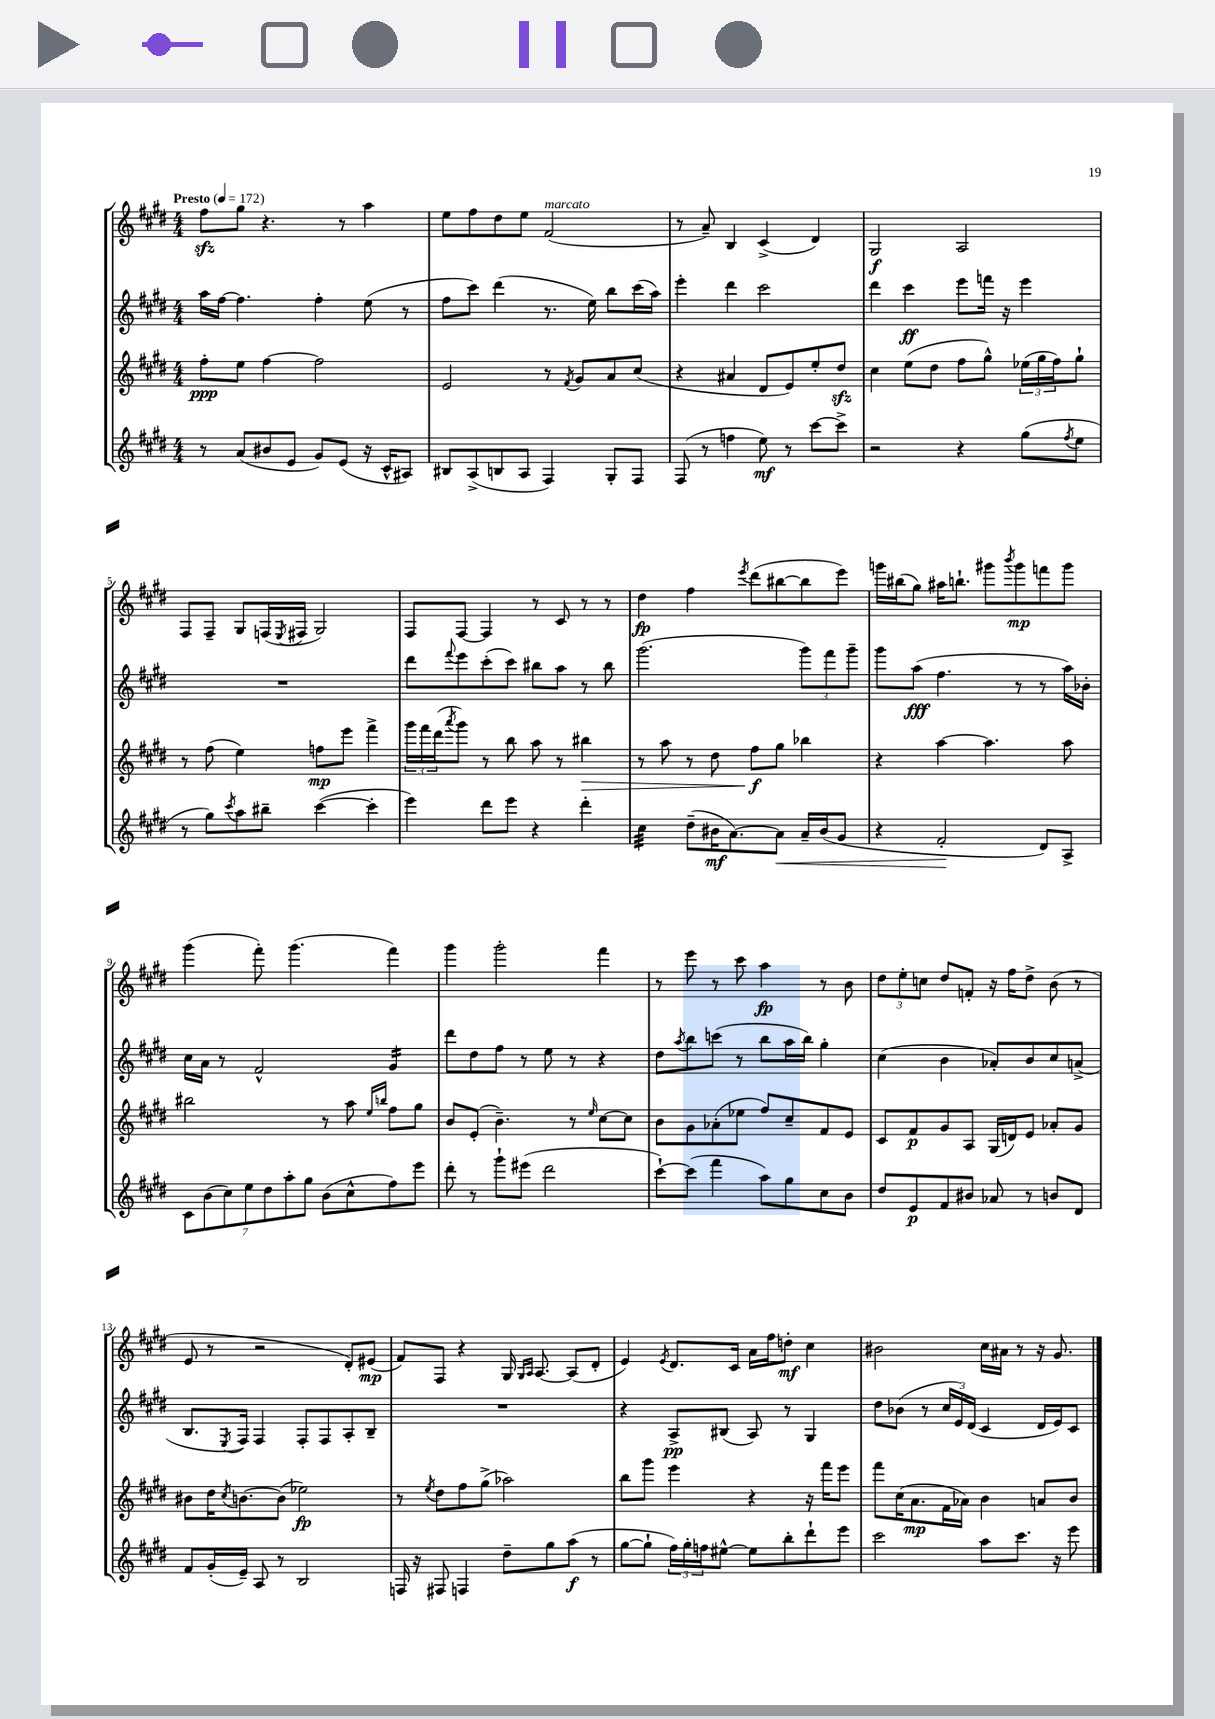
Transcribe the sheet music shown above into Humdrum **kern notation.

**kern	**dynam	**kern	**dynam	**kern	**dynam	**kern	**dynam
*part4	*part4	*part3	*part3	*part2	*part2	*part1	*part1
*staff4	*staff4	*staff3	*staff3	*staff2	*staff2	*staff1	*staff1
*clefG2	*	*clefG2	*	*clefG2	*	*clefG2	*
*k[f#c#g#d#]	*	*k[f#c#g#d#]	*	*k[f#c#g#d#]	*	*k[f#c#g#d#]	*
*M4/4	*	*M4/4	*	*M4/4	*	*M4/4	*
*MM172	*	*MM172	*	*MM172	*	*MM172	*
=1	=1	=1	=1	=1	=1	=1	=1
!	!	!	!	!	!	!LO:TX:a:B:t=Presto	!
8r	.	8ff#'\L	ppp	16aa\LL	.	8ff#zz\L	.
.	.	.	.	[16ff#\JJ	.	.	.
(8a/L	.	8ee\J	.	4.ff#\]	.	8gg#\J	.
8b#X/	.	[4ff#\	.	.	.	4.r	.
8e/J	.	.	.	.	.	.	.
8g#/L)	.	2ff#\]	.	4ff#'\	.	.	.
(8e/J	.	.	.	.	.	8r	.
16r	.	.	.	(8ee\	.	4aa\	.
16c#^^/KL	.	.	.	.	.	.	.
8A#X/J)	.	.	.	8r	.	.	.
=2	=2	=2	=2	=2	=2	=2	=2
8B#X/L	.	2e/	.	8ff#\L	.	8ee\L	.
(8A^/	.	.	.	8ccc#\J)	.	8ff#\	.
8Bn/	.	.	.	(4ddd#\	.	8dd#\	.
8A/J	.	.	.	.	.	8ee\J	.
!	!	!	!	!	!	!LO:TX:a:i:t=marcato	!
4F#/)	.	8r	.	8.r	.	(2f#/	.
.	.	8qf#/	.	.	.	.	.
.	.	8g#/L	.	.	.	.	.
.	.	.	.	16ee\)	.	.	.
8G#'/L	.	8a/	.	8bb\L	.	.	.
8F#/J	.	(8cc#/J	.	(16ccc#\L	.	.	.
.	.	.	.	16aa\JJ)	.	.	.
=3	=3	=3	=3	=3	=3	=3	=3
(8F#/	.	4r	.	4eee'\	.	8r	.
8r	.	.	.	.	.	8a~/)	.
4ffn\	.	4a#X/	.	4ddd#\	.	4B/	.
8ee\)	mf	8d#/L	.	2ccc#\	.	(4c#^/	.
8r	.	8e/)	.	.	.	.	.
[8ccc#\L	.	8ee'/	.	.	.	4d#/)	.
8ccc#^\J]	.	8dd#zz/J	.	.	.	.	.
=4	=4	=4	=4	=4	=4	=4	=4
2r	.	4cc#\	.	4ddd#\	.	2G#/	f
.	.	(8ee\L	.	4ccc#\	ff	.	.
.	.	8dd#\J	.	.	.	.	.
4r	.	8ff#\L	.	8eee\L	.	2A/	.
.	.	8gg#^^\J)	.	16fffn\Jk	.	.	.
.	.	.	.	16r	.	.	.
(8gg#\L	.	(24ee-X\LL	.	4eee\	.	.	.
.	.	24gg#\	.	.	.	.	.
.	.	24ff#\J)	.	.	.	.	.
8qff#/	.	.	.	.	.	.	.
8ee\J	.	8gg#`\J	.	.	.	.	.
!!LO:LB:g=z
=5	=5	=5	=5	=5	=5	=5	=5
8r	.	8r	.	1r	.	8F#/L	.
8gg#\L)	.	(8ff#\	.	.	.	8F#~/J	.
8qccc#/	.	.	.	.	.	.	.
8aa\	.	4ee\)	.	.	.	8G#/L	.
8bb#X~\J	.	.	.	.	.	(16Fn/L	.
.	.	.	.	.	.	8qE/	.
.	.	.	.	.	.	16F#X/JJ	.
([4ccc#\	.	8ffn\L	mp	.	.	2G#/)	.
.	.	8eee\J	.	.	.	.	.
4ccc#'\]	.	4fff#^\	.	.	.	.	.
=6	=6	=6	=6	=6	=6	=6	=6
4eee\)	.	24ggg#\LL	.	8ddd#\L	.	8F#/L	.
.	.	24fff#\	.	.	.	.	.
.	.	(24ddd#\J	.	.	.	.	.
.	.	8qaaa/	.	8qqfff#/	.	.	.
.	.	8ggg#\J)	.	8eee\	.	[8F#/J	.
8ddd#\L	.	8r	.	(8ccc#'\	.	4F#/]	.
8eee\J	.	8bb\	.	8ccc#\J)	.	.	.
4r	.	8aa\	.	8bb#X\L	.	8r	.
.	.	8r	.	8aa\J	.	8c#/	.
!	!	!	!LO:HP:b	!	!	!	!
4ddd#'\	.	4bb#X\	>	8r	.	8r	.
.	.	.	.	8bb#\	.	8r	.
=7	=7	=7	=7	=7	=7	=7	=7
*tremolo	*	*	*	*	*	*	*
32cc#\LLL	.	8r	.	(2.ggg#\	.	4dd#\	fp
32cc#\	.	.	.	.	.	.	.
32cc#\	.	.	.	.	.	.	.
32cc#\	.	.	.	.	.	.	.
32cc#\	.	8aa\	.	.	.	.	.
32cc#\	.	.	.	.	.	.	.
32cc#\	.	.	.	.	.	.	.
32cc#\JJJ	.	.	.	.	.	.	.
*Xtremolo	*	*	*	*	*	*	*
(8dd#~\L	.	8r	.	.	.	4ff#\	.
16b#X\K	mf	8dd#\	.	.	.	.	.
[8.a\)	.	.	.	.	.	.	.
.	.	.	.	.	.	8qeee/	.
.	.	8ff#\L	f	.	.	(8ddd#\L	.
!	!LO:HP:b	!	!	!	!	!	!
8a\J]	<	8gg#\J	]	.	.	[8bb#X\	.
16a~/LL	.	4bb-X\	.	12ggg#\L)	.	8bb#\]	.
(16b#/J	.	.	.	.	.	.	.
.	.	.	.	12fff#\	.	.	.
8g#/J	.	.	.	.	.	8eee\J)	.
.	.	.	.	12ggg#~\J	.	.	.
=8	=8	=8	=8	=8	=8	=8	=8
4r	.	4r	.	8ggg#\L	.	16gggn\LL	.
.	.	.	.	.	.	(16bb#X\J	.
.	.	.	.	(8aa\J	fff	8gg#\J)	.
2f#'/	.	[4aa\	.	4.ff#\	.	16aa#X\KL	.
.	.	.	.	.	.	8.bbn`\J	.
.	.	4.aa\]	.	.	.	8ggg#X\L	.
.	.	.	.	.	.	8qbbb/	.
.	.	.	.	8r	.	8ggg#\	mp
8d#/L)	[	.	.	8r	.	8fffn\	.
8A^/J	.	8aa\	.	16aa\LL)	.	8ggg#\J	.
.	.	.	.	16b-X'\JJ	.	.	.
!!LO:LB:g=z
=9	=9	=9	=9	=9	=9	=9	=9
14c#\L	.	2bb#X\	.	16cc#\LL	.	(4ggg#\	.
.	.	.	.	16a\JJ	.	.	.
(14b\	.	.	.	.	.	.	.
.	.	.	.	8r	.	.	.
14cc#\)	.	.	.	.	.	.	.
14ee\	.	.	.	.	.	.	.
.	.	.	.	2f#^^/	.	8fff#'\)	.
14dd#\	.	.	.	.	.	.	.
14aa'\	.	.	.	.	.	.	.
.	.	.	.	.	.	(4.ggg#\	.
14gg#\J	.	.	.	.	.	.	.
(8b\L	.	8r	.	.	.	.	.
8cc#^^\	.	8aa\	.	.	.	.	.
.	.	16qqee/LL	.	.	.	.	.
.	.	16qqbbn/JJ	.	.	.	.	.
*	*	*	*	*tremolo	*	*	*
8ff#\)	.	8ff#\L	.	16g#/LL	.	4fff#\)	.
.	.	.	.	16g#/	.	.	.
8eee\J	.	8gg#\J	.	16g#/	.	.	.
.	.	.	.	16g#/JJ	.	.	.
*	*	*	*	*Xtremolo	*	*	*
=10	=10	=10	=10	=10	=10	=10	=10
8ddd#'\	.	8b/L	.	8ddd#\L	.	4ggg#\	.
8r	.	(8e'/J	.	8dd#\	.	.	.
8ggg#`\L	.	4.b~\)	.	8ff#\J	.	2ggg#'\	.
(8eee#X\J	.	.	.	8r	.	.	.
2ddd#\	.	.	.	8ee\	.	.	.
.	.	8r	.	8r	.	.	.
.	.	16qqee/	.	.	.	.	.
.	.	[8cc#\L	.	4r	.	4fff#\	.
.	.	8cc#\J]	.	.	.	.	.
=11	=11	=11	=11	=11	=11	=11	=11
[8ccc#`\L)	.	8b\L	.	8dd#\L	.	8r	.
.	.	.	.	8qaa/	.	.	.
(8ccc#\J]	.	8g#\	.	8bb\	.	8eee\	.
4fff#\	.	(8a-X'\	.	(8cccn\J	.	8r	.
.	.	8ee-X\J	.	8r	.	8ccc#\	.
8aa\L)	.	8ff#/L)	.	8bb\L	.	4aa\	fp
8gg#\	.	8cc#~/	.	16aa\L	.	.	.
.	.	.	.	16bb\JJ)	.	.	.
8cc#\	.	8f#/	.	4gg#'\	.	8r	.
8b\J	.	8e/J	.	.	.	8b\	.
=12	=12	=12	=12	=12	=12	=12	=12
8dd#/L	.	8c#/L	.	(4cc#\	.	12dd#\L	.
.	.	.	.	.	.	12ee'\	.
8e/	p	8f#/	p	.	.	.	.
.	.	.	.	.	.	12ccn\J	.
8f#/	.	8g#/	.	4b\	.	8dd#/L	.
8b#X/J	.	8A/J	.	.	.	8fn'/J	.
8a-X/	.	(16G#/LL	.	8a-X'/L)	.	16r	.
.	.	16dn/J)	.	.	.	16ff#\KL	.
8r	.	8e/J	.	8b/	.	8dd#^\J	.
8bn/L	.	8a-X'/L	.	8cc#/	.	(8b\	.
8d#/J	.	8g#/J	.	(8an^/J	.	8r	.
!!LO:LB:g=z
=13	=13	=13	=13	=13	=13	=13	=13
8f#/L	.	8b#X\L	.	8.B/L	.	8e/	.
(16g#'/L	.	16dd#\K	.	.	.	8r	.
.	.	8qcc#/	.	8qE/	.	.	.
16e~/JJ)	.	[8.bn\	.	16F#/Jk)	.	.	.
8A/	.	.	.	4F#/	.	2r	.
8r	.	(8b\J]	.	.	.	.	.
2B/	.	2ee-X\)	fp	8F#'/L	.	.	.
.	.	.	.	8F#/	.	.	.
.	.	.	.	8A'/	.	8d#'/L)	.
.	.	.	.	8B~/J	.	(8e#X/J	mp
=14	=14	=14	=14	=14	=14	=14	=14
16Fn/	.	8r	.	1r	.	8f#/L)	.
16r	.	.	.	.	.	.	.
.	.	8qee/	.	.	.	.	.
8F#X/	.	8dd#\L	.	.	.	8F#/J	.
4Fn/	.	8ff#\	.	.	.	4r	.
.	.	(8gg#^\J	.	.	.	.	.
8dd#~\L	.	2aa-X\)	.	.	.	16G#/	.
.	.	.	.	.	.	16qqG#/LL	.
.	.	.	.	.	.	16qqA/JJ	.
.	.	.	.	.	.	[8.A/	.
8gg#\	.	.	.	.	.	.	.
(8aa\J	f	.	.	.	.	(8A/L]	.
8r	.	.	.	.	.	8d#'/J	.
=15	=15	=15	=15	=15	=15	=15	=15
[8gg#\L	.	8bb\L	.	4r	.	4e/)	.
8gg#`\J]	.	8ggg#\J	.	.	.	.	.
.	.	.	.	.	.	8qe/	.
24ff#\LL)	.	4eee\	.	8A^/L	pp	8.d#/L	.
24gg#'\	.	.	.	.	.	.	.
24ffn\J	.	.	.	.	.	.	.
[8ee#X^^\J	.	.	.	(8B#X/J	.	.	.
.	.	.	.	.	.	16c#/Jk	.
8ee#\L]	.	4r	.	8A/)	.	16a\LL	.
.	.	.	.	.	.	16ff#\J	.
8bb'\	.	.	.	8r	.	8ddn'\J	mf
8ddd#`\	.	16r	.	4G#/	.	4cc#\	.
.	.	16fff#\KL	.	.	.	.	.
8eee\J	.	8eee\J	.	.	.	.	.
=16	=16	=16	=16	=16	=16	=16	=16
2ccc#\	.	8fff#\L	.	8dd#\L	.	2b#X\	.
.	.	(16cc#\K	.	(8b-X\J	.	.	.
.	.	8.a\	mp	.	.	.	.
.	.	.	.	8r	.	.	.
.	.	16f#\L	.	24cc#/LL	.	.	.
.	.	.	.	24e/)	.	.	.
.	.	16a-X\JJ)	.	.	.	.	.
.	.	.	.	(24d#/JJ	.	.	.
8aa\L	.	4b\	.	4c#/	.	16cc#\LL	.
.	.	.	.	.	.	16a#X\JJ	.
8.ccc#\J	.	.	.	.	.	8r	.
.	.	8an/L	.	16d#/LL	.	16r	.
16r	.	.	.	16e/J)	.	8.g#/	.
8eee\	.	8b/J	.	8c#/J	.	.	.
==	==	==	==	==	==	==	==
*-	*-	*-	*-	*-	*-	*-	*-
